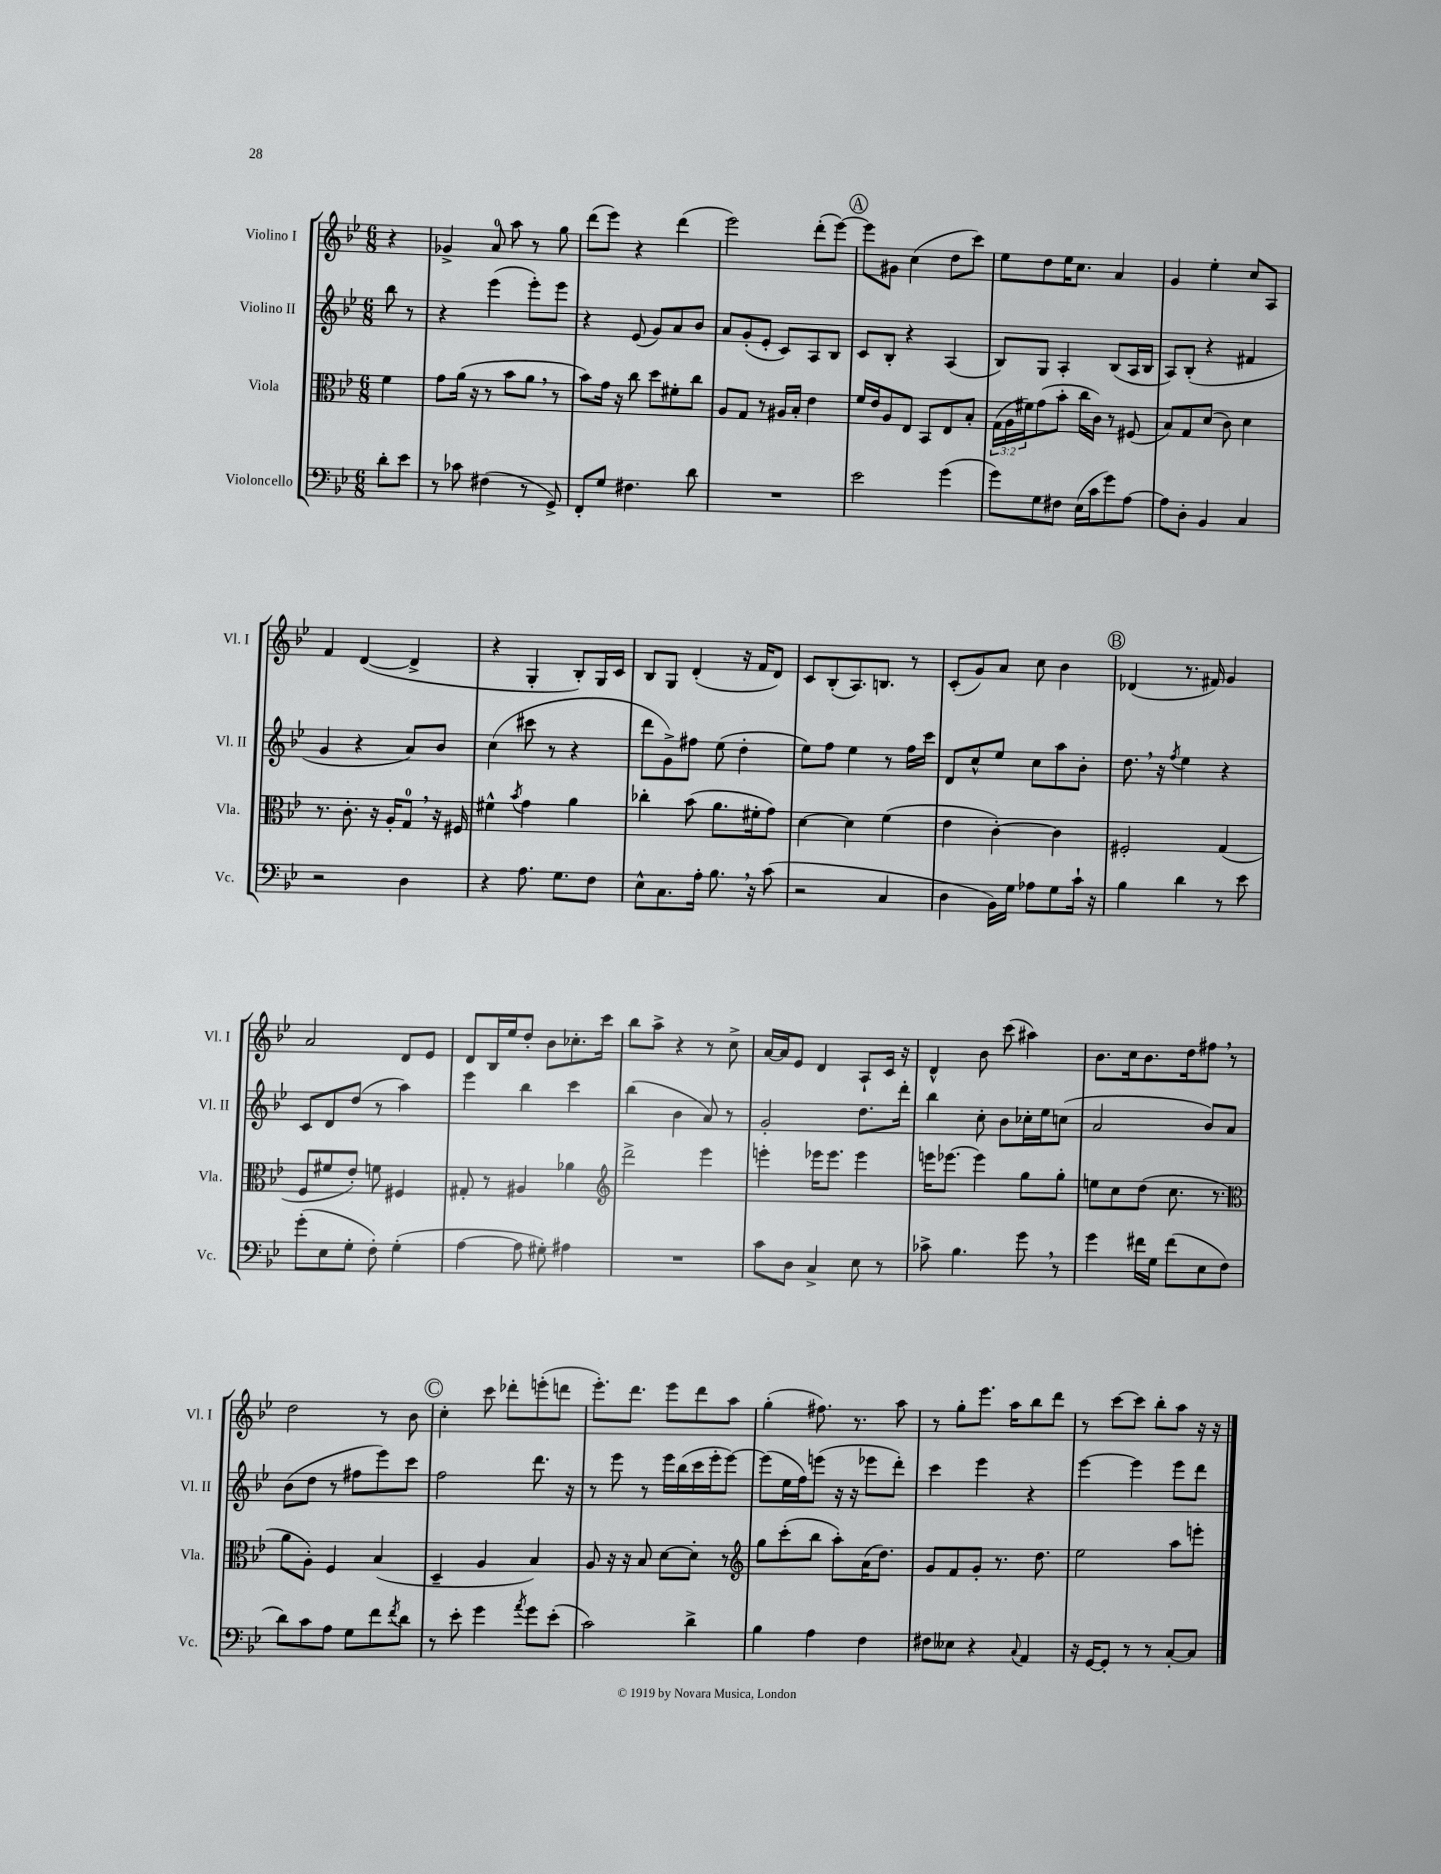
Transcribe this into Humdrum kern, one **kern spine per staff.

**kern	**kern	**kern	**kern
*staff4	*staff3	*staff2	*staff1
*clefF4	*clefC3	*clefG2	*clefG2
*k[b-e-]	*k[b-e-]	*k[b-e-]	*k[b-e-]
*M6/8	*M6/8	*M6/8	*M6/8
8d'\L	4f\	8bb-\	4r
8e-\J	.	8r	.
=	=	=	=
8r	8g\L	4r	4g-^/
8c-\	(16a\Jk	.	.
.	16r	.	.
(4F#\	8r	(4eee-\	8a/
.	8b-\L	.	8aa\
8r	8a\J	8eee-'\L)	8r
8GG^/)	8r	8eee-\J	8gg\
=	=	=	=
8FF'/L	8b-\L)	4r	(8ddd\L
8G/J	16g\Jk	.	8eee-\J)
.	16r	.	.
4.F#\	8cc\	(8e-/	4r
.	8dd\L	8g/L)	.
.	8f#'\	8a/	(4ddd\
8d\	8cc\J	8b-/J	.
=	=	=	=
2.r	8A/L	8a/L	2eee-\)
.	8G/J	(8g'/	.
.	8r	8e-'/J	.
.	16A#/LL	8c/L)	.
.	16B-'/JJ	.	.
.	4e-\	8A/	(8ddd'\L
.	.	8B-/J	[8eee-\J)
=	=	=	=
2e-\	16f/LL	8c/L	8eee-\]L
.	16e-/J	.	.
.	8A/	8B-'/J	8g#\J
.	8E-/J	4r	(4cc\
.	8BB-/L	.	.
(4g\	8E-/	(4A/	8dd\L
.	8B-'/J	.	8ccc\J)
=	=	=	=
8g\L)	(24G\LL	8B-/L)	8ee-\L
.	24A\	.	.
.	24f#\J)	.	.
8G\	(8g\	8G/J	8dd\
8F#\J	8b-'\J	4A'/	16ee-\K
.	.	.	8.cc\J
(16E-\LL	16cc\LL	.	.
16c\J	16c\JJ)	.	.
8g\)	8r	(8B-/L	4a/
[8A\J	(8F#/	16A/L	.
.	.	16B-/JJ	.
=	=	=	=
8A\]L	8B-/L)	8A/L)	4g/
8D'\J	8G/	(8B-'/J	.
4BB-/	(8d/J	4r	4ee-'\
.	8c\)	.	.
4C/	4d\	4f#/	8cc/L
.	.	.	8A/J
=	=	=	=
2r	8.r	4g/	4f/
.	8.c'\	.	.
.	.	4r	([4d/
.	16r	.	.
.	16A'/LK	.	.
4D\	8G/J	8a/L)	4d^/]
.	16r	8b-/J	.
.	16F#/	.	.
=	=	=	=
4r	4f#^^\	(4cc\	4r
.	8qb-/	.	.
8.A\	4g\	8ccc#\	4G'/
.	.	8r	.
8.G\L	.	.	.
.	4a\	4r	8B-'/L)
8F\J	.	.	16G/L
.	.	.	16c/JJ
=	=	=	=
8E-^^\L	4cc-'\	8ddd\L	8B-/L
8.C\	.	8g^\)	8G/J
.	(8b-\	8ff#\J	(4d'/
16A'\Jk	.	.	.
8.B-\	8.a\L	(8ee-\	.
.	.	4dd'\	16r
16r	16f#'\k	.	16f/LK
(8c\	8g\J)	.	8d/J)
=	=	=	=
2r	[4d\	8ee-\L)	8c/L
.	.	8ff\J	(8B-'/
.	4d\]	4ee-\	8.A/)
.	.	.	8.B/J
4C/	(4f\	8r	.
.	.	16ff\LL	8r
.	.	16ccc\JJ	.
=	=	=	=
4D\	4e-\	8d/L	(8c'/L
.	.	8cc^^/	8g/)
16BB-\LL)	[4c'\)	8ee-/J	8a/J
16G\JJ	.	.	.
8A-\L	.	8cc\L	8cc\
8G\	4c\]	8aa\	4b-\
16c`\Jk	.	8b-'\J	.
16r	.	.	.
=	=	=	=
4B-\	2F#'/	8.dd\	(4d-/
.	.	16r	.
.	.	8qff/	.
4d\	.	4ee-\	8.r
.	.	.	16f#/)
8r	(4G/	4r	4g/
8e-\	.	.	.
=	=	=	=
(8g'\L	8F/L	8c/L	2a/
8E-\	8f#/	8d/	.
8G'\J	8e-'/J)	(8dd/J	.
8F'\)	8f\	8r	.
(4G'\	4F#/	4aa\)	8d/L
.	.	.	8e-/J
=	=	=	=
[4A\	8G#'/	4eee-\	8d/L
.	8r	.	16B-/L
.	.	.	16ee-/J
8A\]	4A#/	4bb-\	8dd'/J
8G#'\)	.	.	8b-\L
4A#\	4a-\	4ccc\	8.cc-'\
.	.	.	16ccc\Jk
=	=	=	=
*	*clefG2	*	*
2.r	2ddd^\	(4bb-\	8bb-\L
.	.	.	8aa^\J
.	.	4b-\	4r
.	4eee-\	8a/)	8r
.	.	8r	8cc^\
=	=	=	=
8c\L	4eee'\	2g'/	[16a/LL
.	.	.	16a/]J
8D\J	.	.	8e-/J
4C^/	16eee-\LK	.	4d/
.	8.eee-\J	.	.
8E-\	4eee-\	8.dd\L	8A`/L
8r	.	.	16c/Jk
.	.	16ddd'\Jk	16r
=	=	=	=
8c-^\	16eee\LK	4bb-\	4d^^/
.	[8.eee-\J	.	.
4.B-\	.	.	.
.	4eee-\]	8cc'\	8b-\
.	.	8b-\L	(8ccc\
8g\	8gg\L	16cc-'\L	4aa#\)
.	.	16ee-\J	.
8r	8gg'\J	(8cc\J	.
=	=	=	=
4g\	8ee\L	2a/	8.b-\L
.	8cc\	.	.
.	.	.	16cc\k
16f#\LL	(8dd\J	.	8.b-\
16G\JJ	.	.	.
(8f#\L	8.cc\	.	.
.	.	.	16dd\k
8E-\	.	8b-/L)	8ff#\J
.	8.r	.	.
8F\J	.	8a/J	8r
=	=	=	=
*	*clefC3	*	*
8d\L)	8a\L	(8b-\L	2dd\
8c\	8A'\J)	8dd\J	.
8A\J	4F/	8r	.
8G\L	.	8ff#\L	.
8f\	(4B-/	8eee-\)	8r
8qf/	.	.	.
8d\J	.	8ccc\J	8b-\
=	=	=	=
8r	4D~/	2ff\	4cc'\
8e-'\	.	.	.
4g\	4A/	.	8ccc\
.	.	.	8ddd-'\L
8qa/	.	.	.
8g\L	4B-/)	8.ddd\	(8eee'\
(8e-'\J	.	.	8ddd\J
.	.	16r	.
=	=	=	=
2c\)	8A/	8r	8.eee-'\L)
.	16r	8eee-\	.
.	16r	.	8.ddd\J
.	8B-/	8r	.
.	[8d\L	16eee-\LL	8eee-\L
.	.	(16bb-\	.
4d^\	8d'\]J	16ccc\	8ddd\
.	.	16eee-'\J	.
.	8r	[8eee-\J)	8aa\J
=	=	=	=
*	*clefG2	*	*
4B-\	8gg\L	(8eee-\]L	(4gg'\
.	(8ccc'\	16ee-\L	.
.	.	16ff\J)	.
4A\	8bb-\J	(8eee\J	8.ff#\)
.	8aa'\L)	16r	.
.	.	16r	8.r
4F\	(16a\K	8eee-\L	.
.	8.dd\J)	.	.
.	.	8ddd'\J)	8aa\
=	=	=	=
8F#\L	8g/L	4ccc\	8r
8E--\J	8f/	.	8gg'\L
4r	8g'/J	4eee-\	8.eee-\J
.	8.r	.	.
.	.	.	16aa\LK
8qqC/	.	.	.
4AA/	.	4r	8bb-\
.	8.dd\	.	.
.	.	.	8ddd\J
=	=	=	=
16r	2ee-\	[4eee-\	8r
[16GG/LK	.	.	.
8GG'/]J	.	.	[8ccc\L
8r	.	4eee-\]	8ccc\]J
8r	.	.	8bb-'\L
[8C'/L	8aa\L	8eee-\L	8aa\J
8C/]J	8eee'\J	8ddd\J	16r
.	.	.	16r
==	==	==	==
*-	*-	*-	*-
